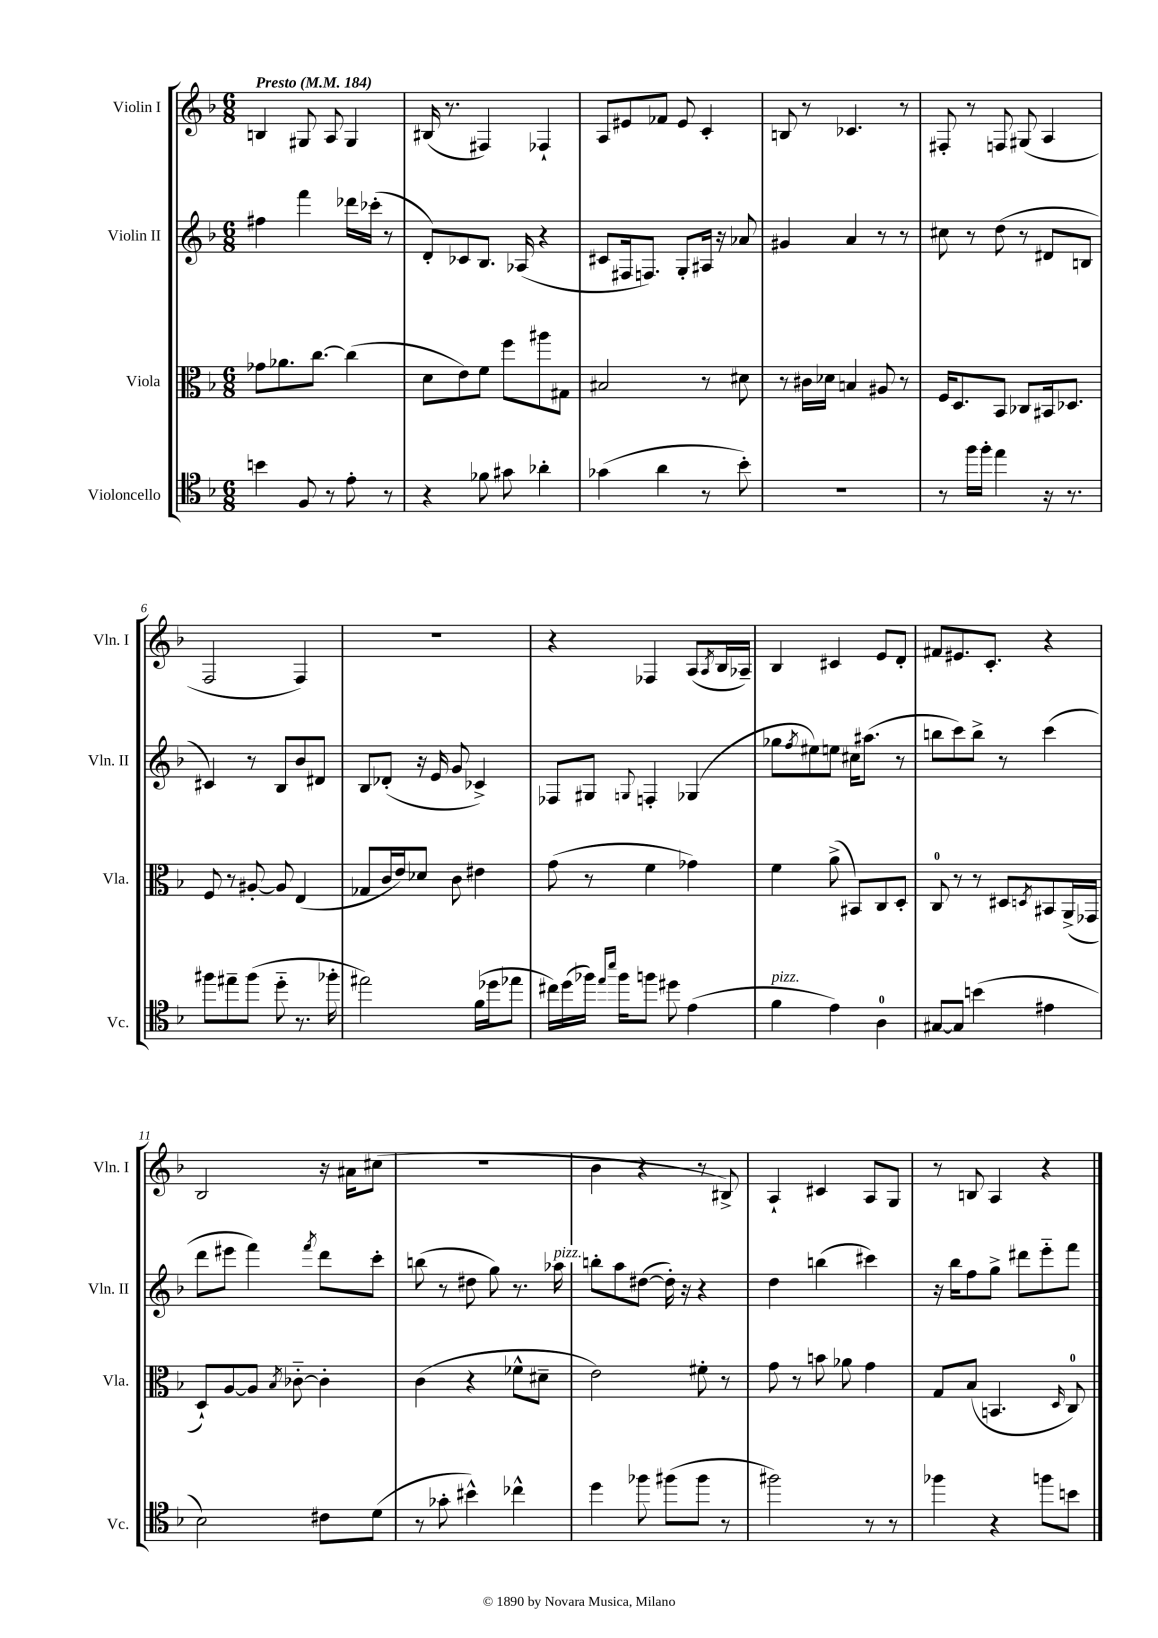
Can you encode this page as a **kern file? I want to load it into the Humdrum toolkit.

**kern	**kern	**kern	**kern
*part4	*part3	*part2	*part1
*staff4	*staff3	*staff2	*staff1
*I"Violoncello	*I"Viola	*I"Violin II	*I"Violin I
*I'Vc.	*I'Vla.	*I'Vln. II	*I'Vln. I
*clefC4	*clefC3	*clefG2	*clefG2
*k[b-]	*k[b-]	*k[b-]	*k[b-]
*M6/8	*M6/8	*M6/8	*M6/8
*MM184	*MM184	*MM184	*MM184
=1	=1	=1	=1
!	!	!	!LO:TX:a:B:t=Presto
4bn\	8g-X\L	4ff#X\	4Bn/
.	8.a-X\	.	.
8F/	.	4fff\	8G#X/
.	[8.cc\J	.	.
8r	.	.	8A/
8e'\	(4cc\]	16ddd-X\LL	4G#/
.	.	(16ccc-X'\JJ	.
8r	.	8r	.
=2	=2	=2	=2
4r	8d\L	8d'/L)	(16B#X/
.	.	.	8.r
.	8e\)	8c-X/	.
8f-X\	8f\J	8.B-/J	4F#X/)
8g#X\	8ff\L	.	.
.	.	(16A-X/	.
4a-X'\	8aa#X\	4r	4F-X`/
.	8G#X\J	.	.
=3	=3	=3	=3
(4g-X\	2B#X/	8c#X/L	8A/L
.	.	16F#X/k	8e#X/
.	.	8.Fn/J)	.
4a\	.	.	8f-X/J
.	.	8G'/L	8e#/
8r	8r	16A#X/Jk	4c'/
.	.	16r	.
8b-'\)	8d#X\	8a-X/	.
=4	=4	=4	=4
2.r	8r	4g#X/	8Bn/
.	16c#X\LL	.	8r
.	16d-X\JJ	.	.
.	4Bn/	4a/	4.c-X/
.	8A#X/	8r	.
.	8r	8r	8r
=5	=5	=5	=5
8r	16F/KL	8cc#X\	8F#X'/
.	8.D/	.	.
16ff\LL	.	8r	8r
16ff'\JJ	.	.	.
4ee\	8BB-/J	(8dd\	8Fn/
.	8C-X/L	8r	(8G#X/
16r	16BB#X/k	8d#X/L	4A/
8.r	8.D-X/J	.	.
.	.	8Bn/J	.
!!LO:LB:g=z
=6	=6	=6	=6
8ff#X\L	8F/	4c#X/)	2F/
8ee#X~\	8r	.	.
(8ff#\J	[8A#X'/	8r	.
8dd\	8A#/]	8B-/L	.
8.r	(4E/	8b-/	4F/)
.	.	8d#X/J	.
16ff-X'\	.	.	.
=7	=7	=7	=7
2ee#X\)	8G-X/L	8B-/L	2.r
.	16c/L	(8d-X'/J	.
.	16e/J)	.	.
.	8d-X/J	16r	.
.	.	16e/	.
.	8c\	8g/	.
(16f\LL	4e#X\	4c-X^/)	.
16dd-X\J	.	.	.
8ee-X\J	.	.	.
=8	=8	=8	=8
16cc#X\LL)	(8g\	8F-X/L	4r
(16dd\	.	.	.
16ff-X\JJ)	8r	8G#X/J	.
16qqee/LL	.	.	.
16qqbb-/JJ	.	.	.
16ff-\KL	.	.	.
.	.	8qqGn/	.
8ffn\J	4f\	4Fn'/	4F-X/
8dd#X\	.	.	.
(4e\	4g-X\)	(4G-X/	(8A/L
.	.	.	8qA/
.	.	.	16B-/L
.	.	.	16A-X~/JJ)
=9	=9	=9	=9
!LO:TX:a:i:t=pizz.	!	!	!
4f\	4f\	8gg-X\L	4B-/
.	.	8qff/	.
.	.	8ee#X\)	.
4e\)	(8a^\	8een\J	4c#X/
.	8BB#X/L)	16cc#X\KL	.
.	.	(8.aa#X\J	.
4A\	8C/	.	8e/L
.	8D'/J	8r	8d'/J
=10	=10	=10	=10
[8G#X/L	8C/	8bbn\L	8f#X/L
8G#/J]	8r	8ccc\)	8.e#X/
(4bn\	8r	8bb^\J	.
.	.	.	8.c'/J
.	8D#X/L	8r	.
.	8qDn/	.	.
4e#X\	8BB#X/	(4ccc\	4r
.	(16AA^/L	.	.
.	16GG-X/JJ	.	.
!!LO:LB:g=z
=11	=11	=11	=11
2B-\)	8D`/L)	8ddd\L	2B-/
.	[8A/	8eee#X\J	.
.	8A/J]	4fff\)	.
.	8qB-/	.	.
.	[8c-X\	.	.
.	.	8qfff/	.
8c#X\L	4c-'\]	8ddd\L	16r
.	.	.	16a#X\KL
(8d\J	.	8ccc'\J	(8cc#X\J
=12	=12	=12	=12
8r	(4c\	(8bbn\	2.r
8g-X'\	.	8r	.
4b#X^^\)	4r	8dd#X\	.
.	.	8gg\)	.
4cc-X^^\	8f-X^^\L	8.r	.
.	8d#X~\J	.	.
!	!	!LO:TX:a:i:t=pizz.	!
.	.	16aa-X\	.
=13	=13	=13	=13
4dd\	2e\)	8bbn'\L	4b-\
.	.	8aa\	.
8ff-X\	.	([8dd#X\J	4r
(8ff#X\L	.	16dd#'\])	.
.	.	16r	.
8ff#\J	8f#X'\	4r	8r
8r	8r	.	8B#X^/)
=14	=14	=14	=14
2ff#X\)	8g\	4dd\	4A`/
.	8r	.	.
.	8bn\	(4bbn\	4c#X/
.	8a-X\	.	.
8r	4g\	4ccc#X\)	8A/L
8r	.	.	8G/J
=15	=15	=15	=15
4ff-X\	8G/L	16r	8r
.	.	16bb-\KL	.
.	(8B-/J	8ff\	8Bn/
4r	4.BBn/	8gg^\J	4A/
.	.	8ddd#X\L	.
8ffn\L	.	8eee\	4r
.	16qqD/	.	.
8bn\J	8C/)	8fff\J	.
==	==	==	==
*-	*-	*-	*-
